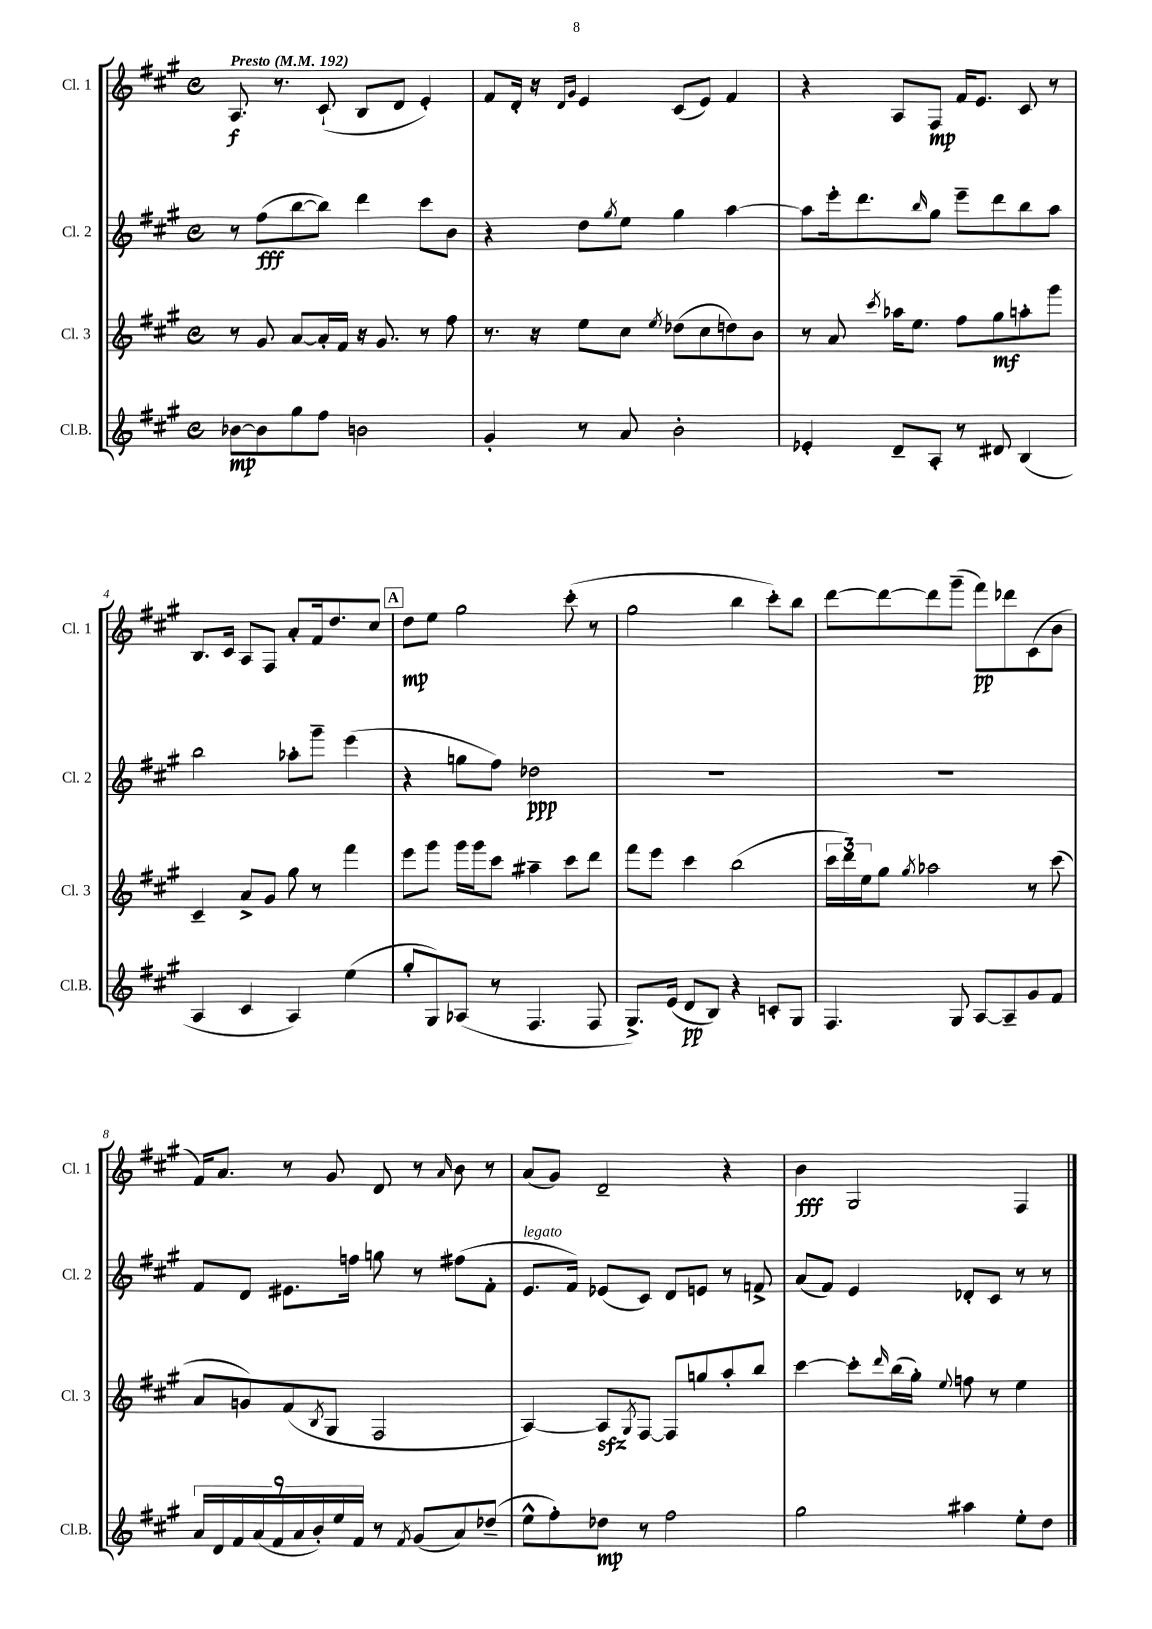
<<
\new StaffGroup <<
\new Staff = "s0" \with { instrumentName = "Cl. 1" shortInstrumentName = "Cl. 1" } {
    \clef treble \key a \major \defaultTimeSignature \time 4/4 \tempo "Presto" 4 = 192
    a8.\f r8. cis'8-!( b8 d'8 e'4-.) |
    fis'8 d'16-. r16 \grace { d'16 gis'16 } e'4 cis'8( e'8) fis'4 |
    r4 a8 fis8\mp fis'16 e'8. cis'8 r8 |
    b8. cis'16 a8 fis8 a'8-. fis'16 d''8. cis''8 |
    \mark \markup { \box "A" } d''8\mp e''8 gis''2 cis'''8-.( r8 |
    gis''2 b''4 cis'''8-.) b''8 |
    d'''8~ d'''8~ d'''8 gis'''8--( fis'''8\pp) des'''8 cis'8( b'8 |
    fis'16) a'8. r8 gis'8 d'8 r8 \grace { a'16 } b'8 r8 |
    a'8( gis'8) d'2-- r4 |
    b'4\fff gis2 fis4 \bar "|." |
}
\new Staff = "s1" \with { instrumentName = "Cl. 2" shortInstrumentName = "Cl. 2" } {
    \clef treble \key a \major \defaultTimeSignature \time 4/4
    r8 fis''8\fff( b''8~ b''8) d'''4 cis'''8 b'8 |
    r4 d''8 \acciaccatura { gis''8 } e''8 gis''4 a''4~ |
    a''8 e'''16-. d'''8. \grace { b''16 } gis''8 e'''8-- d'''8 b''8 a''8 |
    b''2 aes''8-. gis'''8-- e'''4( |
    \mark \markup { \box "A" } r4 g''8 fis''8) des''2\ppp |
    R1 |
    R1 |
    fis'8 d'8 eis'8. f''16 g''8 r8 fis''8( fis'8-. |
    e'8.^\markup { \italic "legato" } fis'16) ees'8( cis'8) d'8 e'8 r8 f'8-> |
    a'8( fis'8) e'4 des'8-. cis'8 r8 r8 \bar "|." |
}
\new Staff = "s2" \with { instrumentName = "Cl. 3" shortInstrumentName = "Cl. 3" } {
    \clef treble \key a \major \defaultTimeSignature \time 4/4
    r8 gis'8 a'8~ a'16-. fis'16 r16 gis'8. r8 fis''8 |
    r8. r16 e''8 cis''8 \acciaccatura { e''8 } des''8( cis''8 d''8) b'8 |
    r8 a'8 \acciaccatura { cis'''8 } aes''16 e''8. fis''8 gis''8\mf a''8-. gis'''8 |
    cis'4-- a'8-> gis'8 gis''8 r8 fis'''4 |
    \mark \markup { \box "A" } e'''8 gis'''8 gis'''16 gis'''16 cis'''8 ais''4-- cis'''8 d'''8 |
    fis'''8 e'''8 cis'''4 b''2( |
    \tuplet 3/2 { cis'''16 d'''16) e''16 } gis''8 \acciaccatura { gis''8 } aes''2 r8 cis'''8( |
    a'8 g'8) fis'8( \acciaccatura { b8 } gis8 fis2 |
    a4~) a8\sfz \acciaccatura { gis8 } fis8~ fis8 g''8 a''8-. b''8 |
    cis'''4~ cis'''8-. \grace { d'''16 } b''16( gis''16-.) \appoggiatura { e''8 } f''8 r8 e''4 \bar "|." |
}
\new Staff = "s3" \with { instrumentName = "Cl.B." shortInstrumentName = "Cl.B." } {
    \clef treble \key a \major \defaultTimeSignature \time 4/4
    bes'8~\mp bes'8 gis''8 fis''8 b'2 |
    gis'4-. r8 a'8 b'2-. |
    ees'4-. d'8-- a8-. r8 dis'8 b4( |
    a4 cis'4 a4) e''4( |
    \mark \markup { \box "A" } gis''8-. gis8) aes8( r8 fis4. fis8 |
    gis8.->) e'16( d'8\pp b8) r4 c'8-. gis8 |
    fis4. gis8 a8~ a8-- gis'8 fis'8 |
    \tuplet 9/8 { a'16 d'16 fis'16 a'16( fis'16 a'16 b'16-.) e''16 fis'16 } r8 \acciaccatura { fis'8 } gis'8( a'8) des''8--( |
    e''8-^ fis''8-.) des''8\mp r8 fis''2 |
    gis''2 ais''4 e''8-. d''8 \bar "|." |
}
>>
>>
